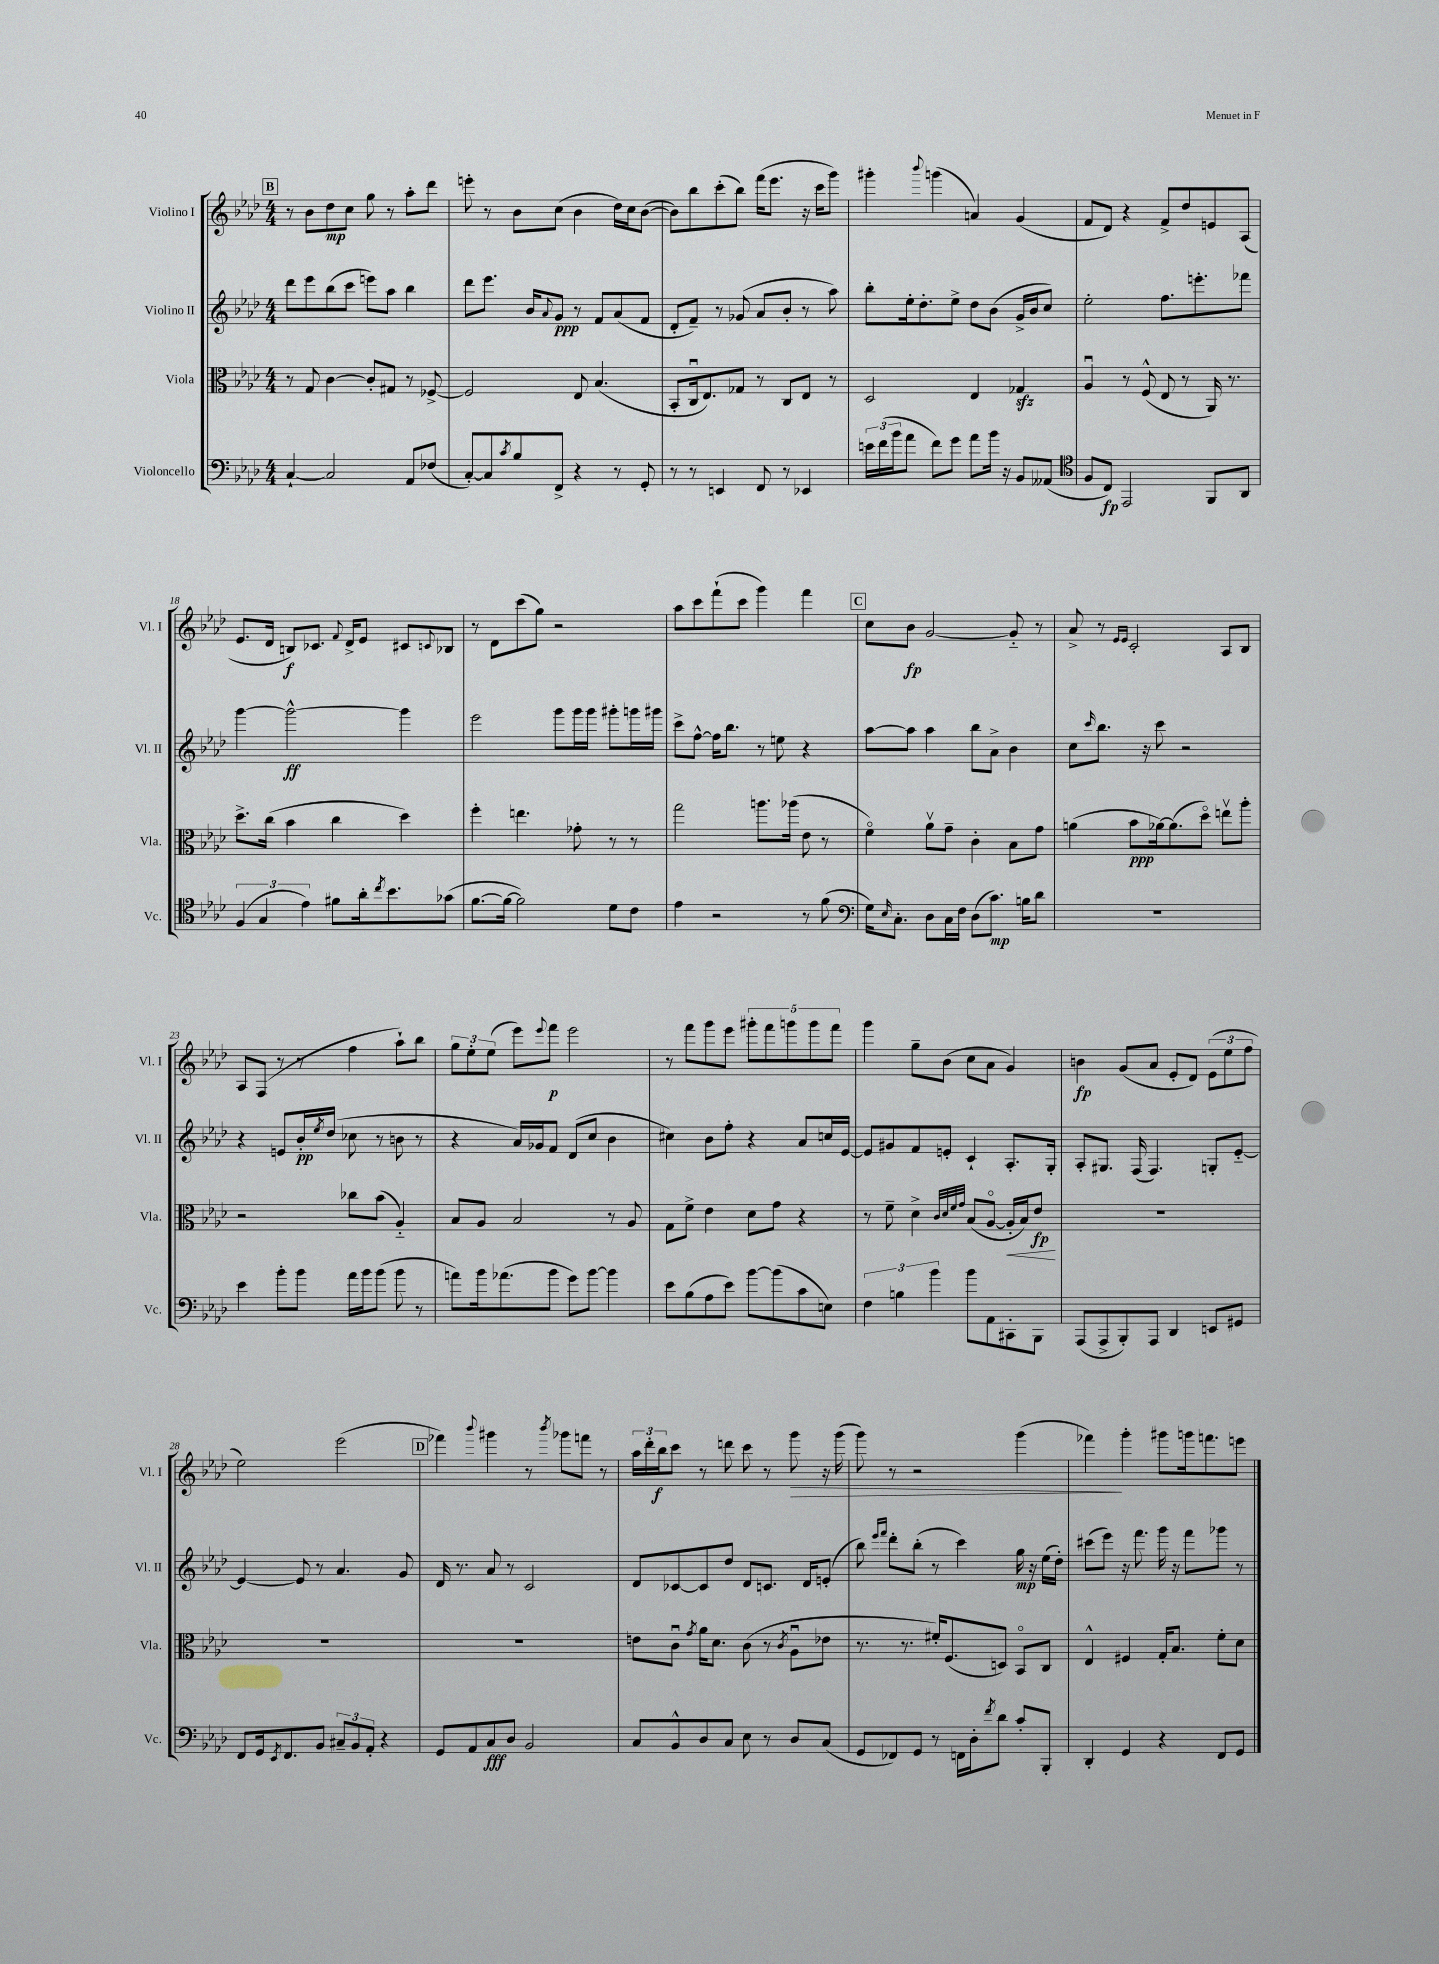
<<
\new StaffGroup <<
\new Staff = "s0" \with { instrumentName = "Violino I" shortInstrumentName = "Vl. I" } {
    \clef treble \key aes \major \numericTimeSignature \time 4/4
    \mark \markup { \box "B" } r8 bes'8 des''8\mp c''8 g''8 r8 aes''8-. des'''8 |
    e'''8-. r8 bes'8 c''8( bes'4 des''16) c''16 bes'8~( |
    bes'8) bes''8 c'''8-.( bes''8) f'''16( ees'''8. r16 c'''16 g'''8) |
    gis'''4-. \appoggiatura { bes'''8 } g'''4( a'4) g'4( |
    f'8 des'8) r4 f'8-> des''8 e'8 aes8( |
    ees'8. des'16 b8\f) ces'8. \appoggiatura { f'8 } des'16-> ees'8 cis'8 \appoggiatura { c'8 } bes8 |
    r8 des'8 c'''8( g''8) r2 |
    aes''8 c'''8 f'''8-!( c'''8 g'''4) f'''4 |
    \mark \markup { \box "C" } c''8 bes'8\fp g'2~ g'8-_ r8 |
    aes'8-> r8 \grace { ees'16 ees'16 } c'2-. aes8 bes8 |
    aes8 f8( r8 r8 f''4 aes''8-!) bes''8 |
    \tuplet 3/2 { g''8 ees''8-. ees''8( } ees'''8) \appoggiatura { ees'''8 } f'''8\p ees'''2 |
    r8 f'''8 g'''8 ees'''8 \tuplet 5/4 { gis'''8-. f'''8 g'''8 g'''8 f'''8 } |
    g'''4 g''8-- bes'8( c''8 aes'8 g'4) |
    b'4\fp g'8( aes'8 ees'8-. des'8) \tuplet 3/2 { ees'8( ees''8 f''8 } |
    ees''2) ees'''2( |
    \mark \markup { \box "D" } fes'''4) \appoggiatura { bes'''8 } gis'''4 r8 \acciaccatura { bes'''8 } ges'''8 f'''8 r8 |
    \tuplet 3/2 { aes''16 des'''16-. bes''16\f } c'''8 r8 d'''8 c'''8 r8 g'''8\> r16 g'''16( |
    g'''8) r8 r2 g'''4( |
    fes'''4\!) g'''4-. gis'''8 g'''16 f'''8. e'''8 \bar "|." |
}
\new Staff = "s1" \with { instrumentName = "Violino II" shortInstrumentName = "Vl. II" } {
    \clef treble \key aes \major \numericTimeSignature \time 4/4
    \mark \markup { \box "B" } des'''8 ees'''8 bes''8( c'''8 e'''8) aes''8 bes''4 |
    des'''8 ees'''8. bes'16 \appoggiatura { aes'8 } g'8\ppp r8 f'8 aes'8( f'8 |
    des'8-. f'8--) r8 ges'8( aes'8 bes'8-. r8 aes''8) |
    bes''8-. ees''16-. des''8.-. ees''8-> des''8 bes'8( g'16-> bes'16 c''8) |
    ees''2-. f''8. e'''8.-. fes'''8 |
    g'''4~ g'''2~-^\ff g'''4 |
    ees'''2 g'''8 g'''16 g'''16 gis'''8-. g'''16 gis'''16 |
    c'''8-> f''8~-^ f''16 bes''8. r8 e''8 r4 |
    \mark \markup { \box "C" } aes''8~ aes''8 aes''4 bes''8 aes'8-> bes'4 |
    c''8 \grace { c'''16 } bes''8. r16 c'''8 r2 |
    r4 e'8 bes'16-.\pp \acciaccatura { ees''8 } des''16( ces''8 r8 b'8 r8 |
    r4 aes'16) ges'16 f'8 des'8( c''8 bes'4 |
    cis''4) bes'8 f''8-. r4 aes'8 c''16 ees'16~ |
    ees'8 gis'8 f'8 e'8-. c'4-! aes8.-. g16-. |
    aes8-. gis8. f16( f4.) g8-. ees'8~-_ |
    ees'4~ ees'8 r8 aes'4. g'8 |
    \mark \markup { \box "D" } des'16 r8. aes'8 r8 c'2 |
    des'8 ces'8~ ces'8 des''8 des'8 c'8. des'16 e'8-.( |
    bes''8) \grace { ees'''16 f'''16 } des'''8-. bes''8-.( r8 c'''4) g''16\mp r16 ees''16( des''16-.) |
    cis'''8( ees'''8) r16 f'''8. g'''16 r16 f'''8 ges'''8 r8 \bar "|." |
}
\new Staff = "s2" \with { instrumentName = "Viola" shortInstrumentName = "Vla." } {
    \clef alto \key aes \major \numericTimeSignature \time 4/4
    \mark \markup { \box "B" } r8 g8 c'4~ c'8-. gis8 r8 fes8~-> |
    fes2 ees8 bes4.( |
    bes,8-. c16\downbow ees8.) ges8 r8 c8 ees8 r8 |
    des2 ees4 ges4\sfz |
    aes4\downbow r8 f8-^( ees8 r8 aes,16) r8. |
    des''8.-> c''16( bes'4 c''4 des''4) |
    f''4-. e''4. ges'8-. r8 r8 |
    g''2 a''8. aes''16( ees'8 r8 |
    \mark \markup { \box "C" } f'4\flageolet) aes'8\upbow g'8-- c'4-. bes8 g'8 |
    a'4( bes'8\ppp aes'16~) aes'8.( des''8\flageolet) e''8\upbow aes''8-. |
    r2 ces''8 bes'8( aes4-_) |
    bes8 aes8 bes2 r8 aes8 |
    g8 f'8-> ees'4 des'8 g'8 r4 |
    r8 f'8-- des'4-> \grace { c'32 des'32 f'32 g'32 } bes8( aes8~\flageolet aes16-.\< bes16) ees'8\fp\! |
    R1 |
    R1 |
    \mark \markup { \box "D" } R1 |
    e'8 c'8\downbow \acciaccatura { g'8 } aes'16 des'8. c'8( r8 \acciaccatura { c'8 } aes8\downbow ees'8 |
    r8. r8. fis'16-.) f8.( d8) bes,8\flageolet c8 |
    ees4-^ fis4 g16-. bes8. f'8-. des'8 \bar "|." |
}
\new Staff = "s3" \with { instrumentName = "Violoncello" shortInstrumentName = "Vc." } {
    \clef bass \key aes \major \numericTimeSignature \time 4/4
    \mark \markup { \box "B" } c4~-! c2 aes,8 fes8( |
    c8~-.) c8 \acciaccatura { c'8 } bes8 f,8-> r4 r8 g,8-. |
    r8 r8 e,4 f,8 r8 ees,4 |
    \tuplet 3/2 { e'16 f'16( bes'16 } aes'8 f'8) g'8 aes'8 bes'16 r16 bes,8 aeses,8( |
    \clef tenor f8 c8\fp) ees,2 f,8 aes,8 |
    \tuplet 3/2 { f4( g4 ees'4) } fis'8 aes'16-. \acciaccatura { c''8 } bes'8. ges'8( |
    f'8.~ f'16~ f'2) des'8 c'8 |
    ees'4 r2 r8 f'8( |
    \mark \markup { \box "C" } \clef bass g16) \grace { ees16 } c8.-. des8 c16 f16 des8( c'8.\mp) b16 des'8 |
    R1 |
    ees'4 bes'8-. bes'8 aes'16 bes'16 bes'8( bes'8 r8 |
    a'8) bes'16 aes'8.( bes'8 g'8) bes'8~ bes'4 |
    ees'8 bes8( aes8 ees'8) bes'8~ bes'8( c'8 e8) |
    \tuplet 3/2 { f4 b4 bes'4 } bes'8 aes,8 cis,8-. bes,,8 |
    aes,,8( aes,,8-> bes,,8-.) aes,,8 des,4 e,8 gis,8 |
    f,8 g,16 \acciaccatura { ees,8 } f,8. bes,8 \tuplet 3/2 { cis8-- bes,8 aes,8-. } r4 |
    \mark \markup { \box "D" } g,8 aes,8 c8\fff des8 bes,2 |
    c8 bes,8-^ des8 c8 ees8 r8 des8 c8( |
    g,8 fes,8) g,8 r8 f,16 des16-. \acciaccatura { f'8 } des'8 c'8-. bes,,8-. |
    des,4-. g,4 r4 f,8 g,8 \bar "|." |
}
>>
>>
\layout { \context { \Score currentBarNumber = #13 } }
